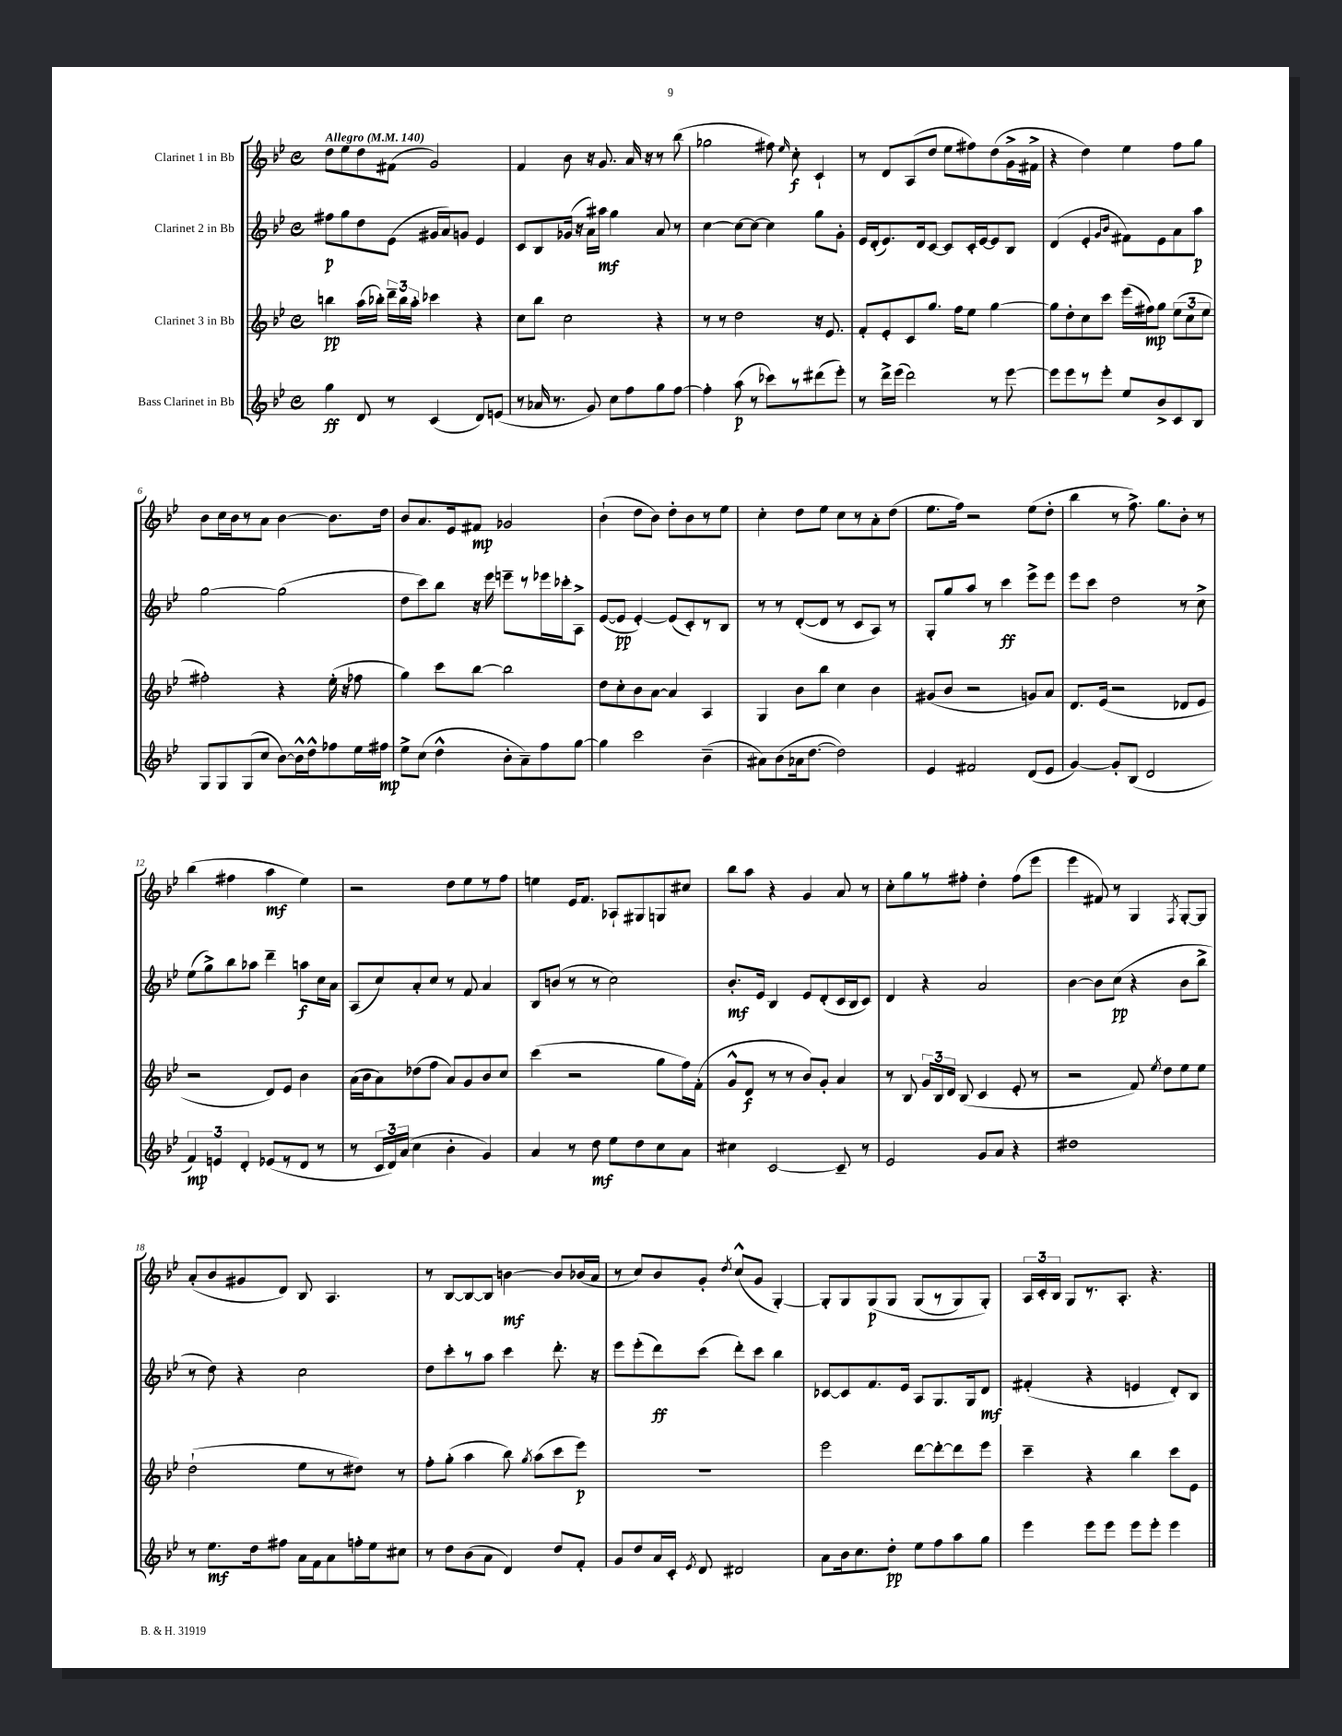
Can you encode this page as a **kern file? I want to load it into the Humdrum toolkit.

**kern	**dynam	**kern	**dynam	**kern	**dynam	**kern	**dynam
*part4	*part4	*part3	*part3	*part2	*part2	*part1	*part1
*staff4	*staff4	*staff3	*staff3	*staff2	*staff2	*staff1	*staff1
*I"Bass Clarinet in Bb	*	*I"Clarinet 3 in Bb	*	*I"Clarinet 2 in Bb	*	*I"Clarinet 1 in Bb	*
*clefG2	*	*clefG2	*	*clefG2	*	*clefG2	*
*k[b-e-]	*	*k[b-e-]	*	*k[b-e-]	*	*k[b-e-]	*
*M4/4	*	*M4/4	*	*M4/4	*	*M4/4	*
*met(c)	*	*met(c)	*	*met(c)	*	*met(c)	*
*MM140	*	*MM140	*	*MM140	*	*MM140	*
=1	=1	=1	=1	=1	=1	=1	=1
!	!	!	!	!	!	!LO:TX:a:B:t=Allegro	!
4gg\	ff	4bbn\	pp	8ff#X\L	p	8dd\L	.
.	.	.	.	8gg\	.	8ee-\	.
8d/	.	(16aa\LL	.	8dd\	.	8dd\	.
.	.	16bb-X'\JJ)	.	.	.	.	.
8r	.	24ddd~\LL	.	(8e-\J	.	(8f#X\J	.
.	.	24bb-\	.	.	.	.	.
.	.	24aa'\JJ	.	.	.	.	.
(4c/	.	4ccc-X\	.	16g#X/LL	.	2g/)	.
.	.	.	.	16a/J)	.	.	.
.	.	.	.	8gn/J	.	.	.
8d/L)	.	4r	.	4e-/	.	.	.
(8en/J	.	.	.	.	.	.	.
=2	=2	=2	=2	=2	=2	=2	=2
8r	.	8cc\L	.	8c/L	.	4f/	.
16a-X/	.	8bb-\J	.	8B-/	.	.	.
8.r	.	.	.	.	.	.	.
.	.	2cc\	.	(16g-X/Jk	.	8b-\	.
.	.	.	.	16r	.	.	.
8g/)	.	.	.	16a\LL)	.	16r	.
.	.	.	.	16aa#X\JJ	mf	8.g/	.
8cc\L	.	.	.	4gg\	.	.	.
8ff\	.	.	.	.	.	16a/	.
.	.	.	.	.	.	16r	.
8gg\	.	4r	.	8a/	.	8r	.
[8ff\J	.	.	.	8r	.	(8bb-\	.
=3	=3	=3	=3	=3	=3	=3	=3
4ff'\]	.	8r	.	[4cc\	.	2gg-X\	.
.	.	8r	.	.	.	.	.
(8aa\	p	2dd\	.	8cc\L_	.	.	.
8r	.	.	.	8cc\J_	.	.	.
8ccc-X\L)	.	.	.	4cc\]	.	8ff#X\)	.
.	.	.	.	.	.	16qqee-/	.
8r	.	.	.	.	.	8cc'\	f
(8ddd#X\	.	16r	.	8gg\L	.	4c`/	.
.	.	8.e-/	.	.	.	.	.
8eee-'\J)	.	.	.	8g'\J	.	.	.
=4	=4	=4	=4	=4	=4	=4	=4
8r	.	8f'/L	.	16e-/LL	.	8r	.
.	.	.	.	(16d'/J	.	.	.
16ddd^\LL	.	8e-'/	.	8.e-/)	.	8d/L	.
(16eee-\JJ	.	.	.	.	.	.	.
2ddd\)	.	8c/	.	.	.	(8A/	.
.	.	.	.	16d/k	.	.	.
.	.	8.gg/J	.	[8c/J	.	8dd/J	.
.	.	.	.	8c/L]	.	8ee-\L	.
.	.	16ff\KL	.	.	.	.	.
.	.	8ee-\J	.	16c'/L	.	8ff#X\)	.
.	.	.	.	[16e-/J	.	.	.
8r	.	[4gg\	.	8e-/]	.	(8dd\	.
[8eee-\	.	.	.	8B-/J	.	16g^\L	.
.	.	.	.	.	.	16f#X^\JJ	.
=5	=5	=5	=5	=5	=5	=5	=5
8eee-\L]	.	8gg\L]	.	(4d/	.	4r	.
8eee-\	.	8dd'\	.	.	.	.	.
8r	.	8cc\	.	4e-'/	.	4dd\)	.
8eee-'\J	.	8ccc\J	.	.	.	.	.
.	.	.	.	16qqg/LL	.	.	.
.	.	.	.	16qqb-/JJ	.	.	.
8ee-/L	.	(16eee-\LL	.	8f#X\L)	.	4ee-\	.
.	.	16ff#X\J)	mp	.	.	.	.
8b-^/	.	8gg\J	.	8e-\	.	.	.
8c/	.	(12ee-\L	.	8a\	.	8ff\L	.
.	.	12cc\	.	.	.	.	.
8B-/J	.	.	.	8aa\J	p	8gg\J	.
.	.	12ee-\J	.	.	.	.	.
!!LO:LB:g=z
=6	=6	=6	=6	=6	=6	=6	=6
8G/L	.	2ff#X'\)	.	[2gg\	.	8b-\L	.
8G/	.	.	.	.	.	16cc\L	.
.	.	.	.	.	.	16b-\J	.
(8G/	.	.	.	.	.	8r	.
8cc/J	.	.	.	.	.	8a\J	.
[8b-\L)	.	4r	.	(2gg\]	.	[4b-\	.
16b-^^\L]	.	.	.	.	.	.	.
16dd^^\J	.	.	.	.	.	.	.
8ff-X\	.	(16ee-'\	.	.	.	8.b-\L]	.
.	.	16r	.	.	.	.	.
16ee-\L	.	8ff-X\	.	.	.	.	.
16ff#X\JJ	mp	.	.	.	.	16dd\Jk	.
=7	=7	=7	=7	=7	=7	=7	=7
8ee-^\L	.	4gg\)	.	8dd\L	.	8b-/L	.
(8cc\J	.	.	.	8ccc\)	.	8.a/	.
4dd^^\	.	8ccc\L	.	8bb-\J	.	.	.
.	.	.	.	.	.	16e-/k	.
.	.	[8bb-\J	.	16r	.	8f#X/J	mp
.	.	.	.	16eee-\	.	.	.
8b-'\L	.	2bb-\]	.	8eeen~\L	.	2g-X/	.
8a~\)	.	.	.	8r	.	.	.
8ff\	.	.	.	16eee-X\L	.	.	.
.	.	.	.	16ccc-X'\J	.	.	.
[8gg\J	.	.	.	8A^\J	.	.	.
=8	=8	=8	=8	=8	=8	=8	=8
4gg\]	.	8dd\L	.	([8e-/L	.	(4b-`\	.
.	.	8cc'\	.	8e-/J]	pp	.	.
2ccc\	.	8b-\	.	[4e-'/)	.	8dd\L	.
.	.	[8a\J	.	.	.	8b-\J)	.
.	.	4a/]	.	(8e-/L]	.	8dd'\L	.
.	.	.	.	8c'/)	.	8b-\	.
(4b-~\	.	4A/	.	8r	.	8r	.
.	.	.	.	8B-/J	.	8ee-\J	.
=9	=9	=9	=9	=9	=9	=9	=9
8a#X\L)	.	4G/	.	8r	.	4cc'\	.
(8b-\	.	.	.	8r	.	.	.
16a-X\k	.	8b-\L	.	([8d'/L	.	8dd\L	.
[8.dd\J	.	.	.	.	.	.	.
.	.	8bb-\J	.	8d/J]	.	8ee-\J	.
2dd\])	.	4cc\	.	8r	.	8cc\L	.
.	.	.	.	8c/L	.	8r	.
.	.	4b-\	.	8A/J)	.	8a'\	.
.	.	.	.	8r	.	(8dd\J	.
=10	=10	=10	=10	=10	=10	=10	=10
4e-/	.	(8g#X/L	.	8G'/L	.	8.ee-\L	.
.	.	8b-/J	.	8gg/	.	.	.
.	.	.	.	.	.	16ff\Jk)	.
2f#X/	.	2r	.	8aa/J	.	2r	.
.	.	.	.	8r	.	.	.
.	.	.	.	4ccc\	ff	.	.
(8d/L	.	8gn/L)	.	8eee-^\L	.	(8ee-\L	.
8e-/J	.	8a/J	.	8eee-\J	.	8dd'\J	.
=11	=11	=11	=11	=11	=11	=11	=11
[4g/)	.	8.d/L	.	8eee-\L	.	4bb-\	.
.	.	.	.	8ccc\J	.	.	.
.	.	(16e-/Jk	.	.	.	.	.
8g'/L]	.	2r	.	2dd\	.	8r	.
(8B-/J	.	.	.	.	.	8.ff^\)	.
2d/	.	.	.	.	.	.	.
.	.	.	.	.	.	8.gg\L	.
.	.	8d-X/L	.	8r	.	8b-'\J	.
.	.	8e-/J	.	8cc^\	.	8r	.
!!LO:LB:g=z
=12	=12	=12	=12	=12	=12	=12	=12
6f/)	mp	2r	.	(8ee-\L	.	(4bb-\	.
.	.	.	.	8gg^\)	.	.	.
6en/	.	.	.	.	.	.	.
.	.	.	.	8bb-\	.	4ff#X\	.
6d'/	.	.	.	.	.	.	.
.	.	.	.	8aa-X\J	.	.	.
(8e-X/L	.	8d/L)	.	4ddd~\	.	4aa\	mf
8r	.	8e-/J	.	.	.	.	.
8d/J	.	4b-\	.	8aan\L	f	4ee-\)	.
8r	.	.	.	16cc\L	.	.	.
.	.	.	.	16a\JJ	.	.	.
=13	=13	=13	=13	=13	=13	=13	=13
8r	.	(16a\LL	.	(8A/L	.	2r	.
.	.	16b-\J	.	.	.	.	.
24c/LL	.	8a\)	.	8cc/)	.	.	.
24d/)	.	.	.	.	.	.	.
(24a/JJ	.	.	.	.	.	.	.
4cc\	.	(8dd-X\	.	8a'/	.	.	.
.	.	8ff\J	.	8cc/J	.	.	.
4b-'\	.	8a/L)	.	8r	.	8dd\L	.
.	.	8g/	.	8f/	.	8ee-\	.
4g/)	.	8b-/	.	4a/	.	8r	.
.	.	8cc/J	.	.	.	8ff\J	.
=14	=14	=14	=14	=14	=14	=14	=14
4a/	.	(4ccc\	.	8B-/L	.	4een\	.
.	.	.	.	(8bn/J	.	.	.
8r	.	2r	.	8r	.	16e-/KL	.
.	.	.	.	.	.	8.f/J	.
8dd\	mf	.	.	8r	.	.	.
8ee-\L	.	.	.	2cc\)	.	8A-X`/L	.
8dd\	.	.	.	.	.	8G#X/	.
8cc\	.	8gg\L	.	.	.	8Gn/	.
8a\J	.	16ff\L)	.	.	.	8cc#X/J	.
.	.	(16f'\JJ	.	.	.	.	.
=15	=15	=15	=15	=15	=15	=15	=15
4cc#X\	.	8g^^/L	.	8.b-'/L	mf	8bb-\L	.
.	.	8d/J	f	.	.	8aa\J	.
.	.	.	.	16e-/Jk	.	.	.
[2c/	.	8r	.	4B-/	.	4r	.
.	.	8r	.	.	.	.	.
.	.	8b-/L)	.	8e-/L	.	4g/	.
.	.	8g'/J	.	(8d'/	.	.	.
8c~/]	.	4a/	.	16c/L	.	8a/	.
.	.	.	.	16B-/J	.	.	.
8r	.	.	.	8c/J)	.	8r	.
=16	=16	=16	=16	=16	=16	=16	=16
2e-/	.	8r	.	4d/	.	8cc'\L	.
.	.	8B-/	.	.	.	8gg\	.
.	.	24g/LL	.	4r	.	8r	.
.	.	24B-/	.	.	.	.	.
.	.	24d/JJ	.	.	.	.	.
.	.	(8B-/	.	.	.	8ff#X'\J	.
8g/L	.	4c/	.	2a/	.	4dd'\	.
8a/J	.	.	.	.	.	.	.
4r	.	8e-'/	.	.	.	(8ff#\L	.
.	.	8r	.	.	.	8eee-\J	.
=17	=17	=17	=17	=17	=17	=17	=17
1dd#X	.	2r	.	[4b-\	.	4eee-\	.
.	.	.	.	8b-\L]	.	8f#X/)	.
.	.	.	.	(8cc\J	pp	8r	.
.	.	8f/)	.	4r	.	4G/	.
.	.	8qee-/	.	.	.	.	.
.	.	8dd\L	.	.	.	.	.
.	.	.	.	.	.	8qF/	.
.	.	8ee-\	.	8b-\L	.	[8G'/L	.
.	.	8ee-\J	.	8bb-^\J	.	8G/J]	.
!!LO:LB:g=z
=18	=18	=18	=18	=18	=18	=18	=18
8r	.	(2dd`\	.	8r	.	(8a'/L	.
8.ee-\L	mf	.	.	8dd\)	.	8b-/	.
.	.	.	.	4r	.	8g#X/	.
16dd\k	.	.	.	.	.	.	.
8ff#X\J	.	.	.	.	.	8d/J)	.
16a\LL	.	8ee-\L	.	2cc\	.	8B-/	.
16f\J	.	.	.	.	.	.	.
8a\	.	8r	.	.	.	4.A/	.
16ffn'\L	.	8dd#X\J)	.	.	.	.	.
16ee-\J	.	.	.	.	.	.	.
8cc#X\J	.	8r	.	.	.	.	.
=19	=19	=19	=19	=19	=19	=19	=19
8r	.	8ff'\L	.	8dd\L	.	8r	.
8dd\L	.	(8gg'\J	.	8ccc'\	.	[8B-/L	.
(8b-\	.	4aa\	.	8r	.	8B-/_	.
8a\J	.	.	.	8aa\J	.	8B-/J]	.
4d/)	.	8bb-\)	.	4ccc\	.	[4bn\	mf
.	.	8qgg/	.	.	.	.	.
.	.	(8aa\L	.	.	.	.	.
8dd/L	.	8ccc\	.	8.ddd'\	.	8b/L]	.
8f'/J	.	8eee-\J)	p	.	.	(16b-X/L	.
.	.	.	.	16r	.	16a/JJ	.
=20	=20	=20	=20	=20	=20	=20	=20
8g/L	.	1r	.	8eee-\L	.	8r	.
8dd/	.	.	.	(8eee-'\	.	8cc/L)	.
16a/L	.	.	.	8ddd\)	ff	8b-/	.
16c'/JJ	.	.	.	.	.	.	.
8qe-/	.	.	.	.	.	.	.
8d/	.	.	.	(8ccc\J	.	8g'/J	.
.	.	.	.	.	.	8qdd/	.
2d#X/	.	.	.	8ddd'\L)	.	(8cc^^/L	.
.	.	.	.	8ccc\J	.	8g/J	.
.	.	.	.	4bb-\	.	[4G'/)	.
=21	=21	=21	=21	=21	=21	=21	=21
8a\L	.	2eee-\	.	[8c-X/L	.	8G'/L]	.
16b-\k	.	.	.	8c-/]	.	8G/	.
8.cc\	.	.	.	.	.	.	.
.	.	.	.	8.f/	.	(8G/	p
8dd'\J	pp	.	.	.	.	8G/J	.
.	.	.	.	16e-/Jk	.	.	.
8ee-\L	.	[8ddd\L	.	8A/L	.	(8G/L	.
8ff\	.	8ddd'\_	.	8.G/	.	8r	.
8aa\	.	8ddd\]	.	.	.	8G/)	.
.	.	.	.	16G/k	.	.	.
8gg\J	.	8eee-\J	.	8d/J	mf	8G'/J)	.
=22	=22	=22	=22	=22	=22	=22	=22
4eee-\	.	4ccc~\	.	(4f#X'/	.	24A/LL	.
.	.	.	.	.	.	24c'/	.
.	.	.	.	.	.	24B-/JJ	.
.	.	.	.	.	.	8G/L	.
8eee-\L	.	4r	.	4r	.	8.r	.
8eee-\J	.	.	.	.	.	.	.
.	.	.	.	.	.	8.A'/J	.
8eee-\L	.	4bb-\	.	4en/	.	.	.
8eee-'\J	.	.	.	.	.	4.r	.
4eee-\	.	8ccc\L	.	8d'/L)	.	.	.
.	.	8e-\J	.	8B-/J	.	.	.
==	==	==	==	==	==	==	==
*-	*-	*-	*-	*-	*-	*-	*-
